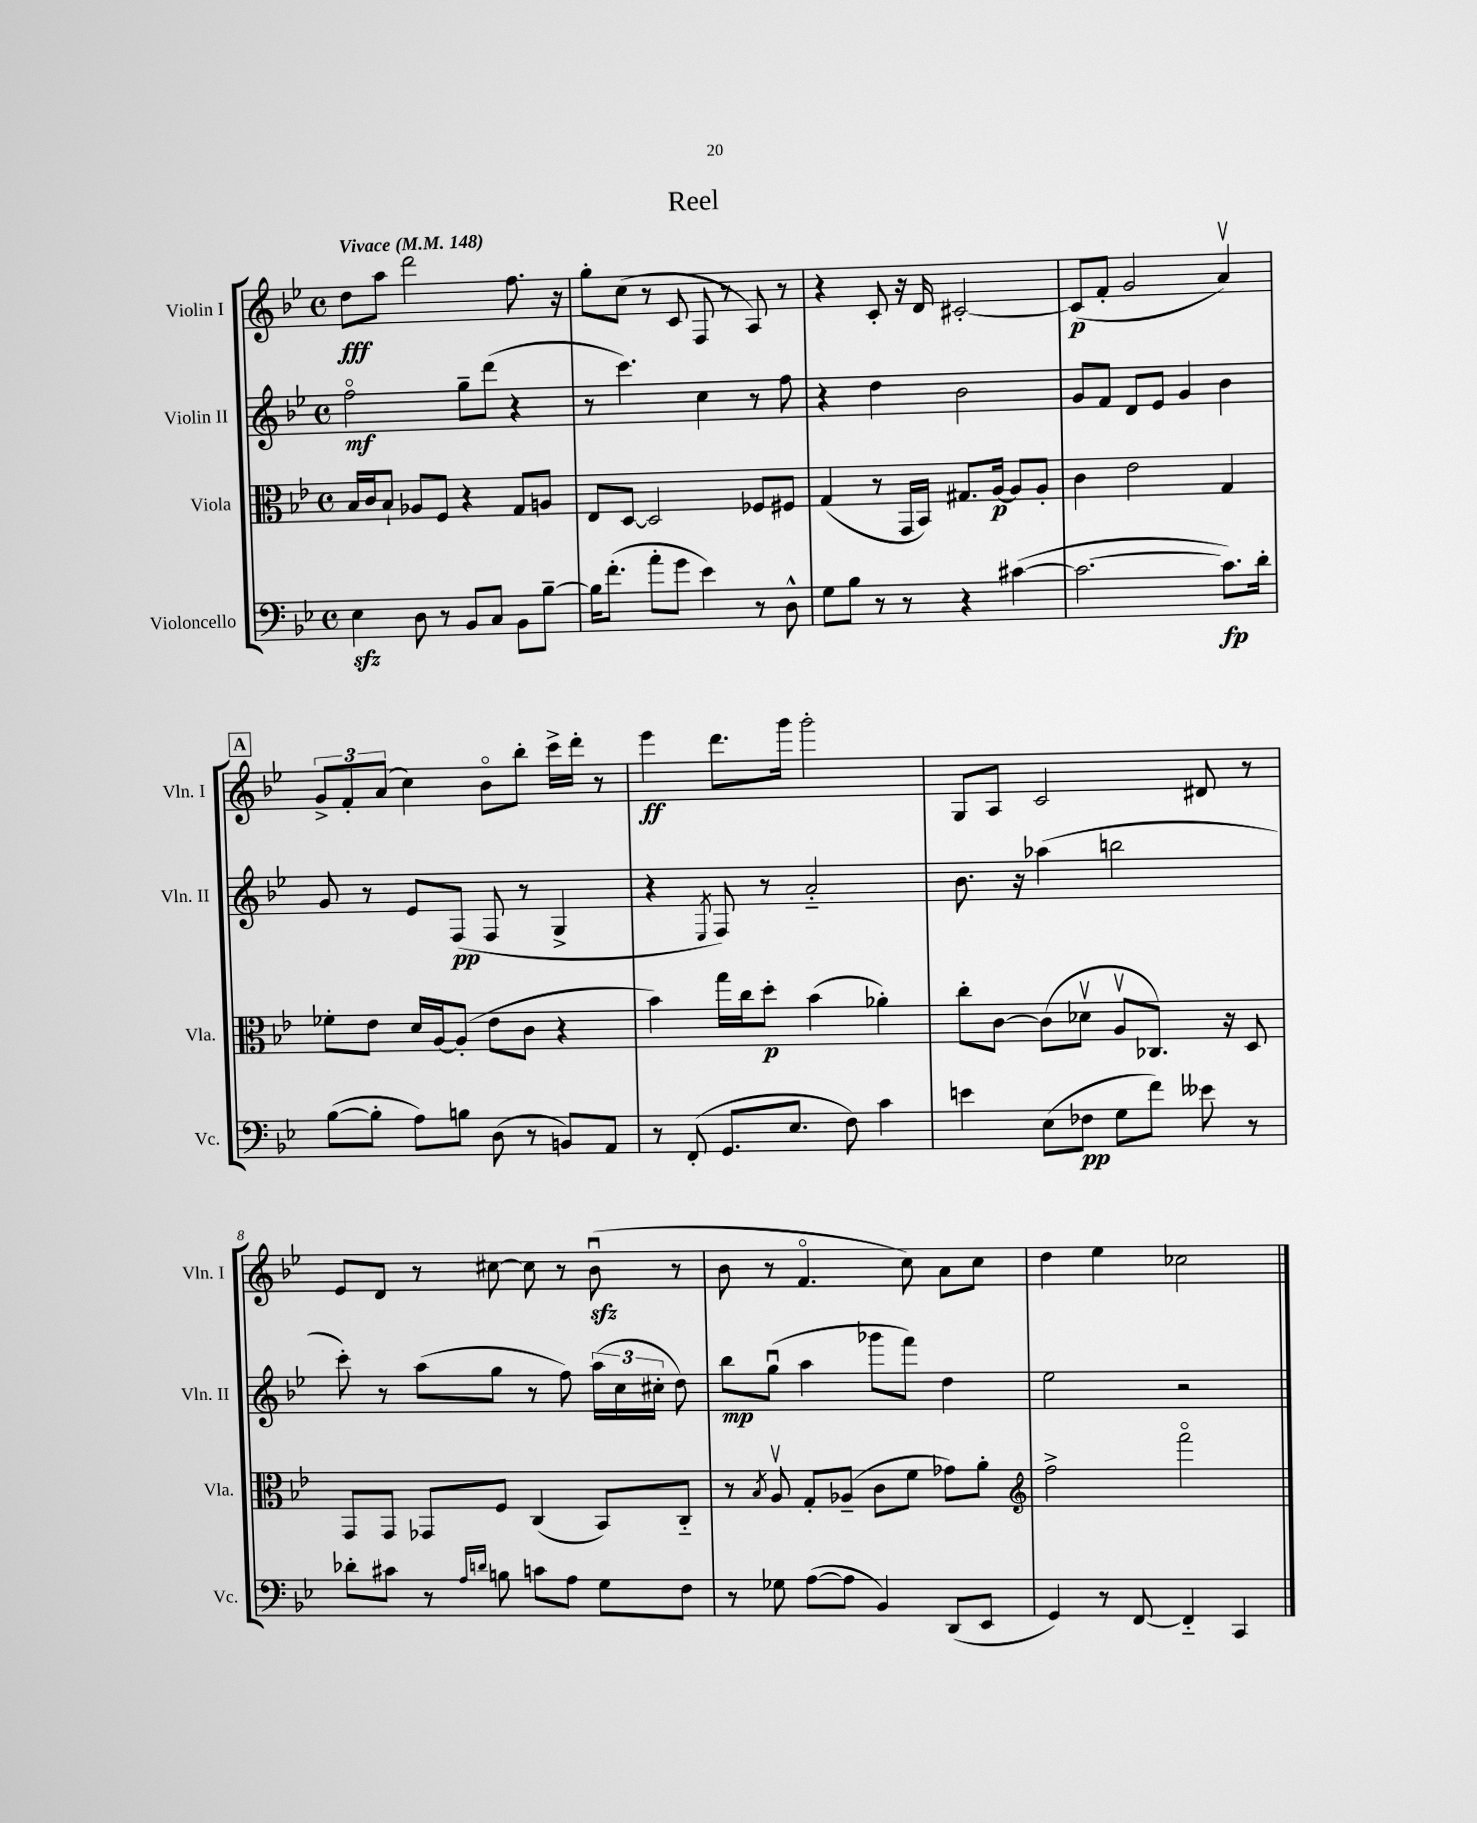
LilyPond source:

\header { title = "Reel" }
<<
\new StaffGroup <<
\new Staff = "s0" \with { instrumentName = "Violin I" shortInstrumentName = "Vln. I" } {
    \clef treble \key bes \major \defaultTimeSignature \time 4/4 \tempo "Vivace" 4 = 148
    \autoBeamOff d''8[\fff a''8] d'''2 f''8. r16 |
    g''8[-. c''8]( r8 c'8 f8 r8 a8) r8 |
    r4 c'8-. r16 d'16 cis'2~-. |
    cis'8[\p( f'8]-. g'2 a'4\upbow) |
    \mark \markup { \box "A" } \tuplet 3/2 { g'8[-> f'8-. a'8]( } c''4) bes'8[\flageolet bes''8]-. c'''16[-> d'''16]-. r8 |
    ees'''4\ff d'''8.[ g'''16] g'''2-. |
    g8[ a8] c'2 dis'8 r8 |
    ees'8[ d'8] r8 cis''8~ cis''8 r8 bes'8\downbow\sfz( r8 |
    bes'8 r8 f'4.\flageolet c''8) a'8[ c''8] |
    d''4 ees''4 ces''2 \bar "|." |
}
\new Staff = "s1" \with { instrumentName = "Violin II" shortInstrumentName = "Vln. II" } {
    \clef treble \key bes \major \defaultTimeSignature \time 4/4
    \autoBeamOff f''2\flageolet\mf g''8[-- d'''8]( r4 |
    r8 c'''4.) c''4 r8 f''8 |
    r4 d''4 bes'2 |
    g'8[ f'8] d'8[ ees'8] g'4 bes'4 |
    \mark \markup { \box "A" } g'8 r8 ees'8[ f8]\pp( f8 r8 g4-> |
    r4 \acciaccatura { ees8 } f8) r8 a'2-_ |
    bes'8. r16 aes''4( b''2 |
    c'''8-.) r8 a''8[( g''8] r8 f''8) \tuplet 3/2 { a''16[( c''16 cis''16]-. } d''8) |
    bes''8[\mp g''8]\downbow( a''4 ges'''8[ f'''8]) d''4 |
    ees''2 r2 \bar "|." |
}
\new Staff = "s2" \with { instrumentName = "Viola" shortInstrumentName = "Vla." } {
    \clef alto \key bes \major \defaultTimeSignature \time 4/4
    \autoBeamOff bes16[ c'16 bes8]-! aes8[ f8] r4 g8[ a8] |
    ees8[ d8]~ d2 fes8[ fis8] |
    g4( r8 g,16[ bes,16]) gis8.[ a16]~\p a8[ a8]-. |
    c'4 ees'2 g4 |
    \mark \markup { \box "A" } fes'8[-. ees'8] d'16[ a16~ a8]-.( ees'8[ c'8] r4 |
    bes'4) g''16[ c''16 d''8]-.\p bes'4( aes'4-.) |
    c''8[-. c'8]~ c'8[( des'8]\upbow a8[\upbow ces8.]) r16 d8 |
    g,8[ g,8] ges,8[ f8] c4( bes,8[) c8]-_ |
    r8 \acciaccatura { bes8 } a8\upbow g8[-. aes8]--( c'8[ f'8] ges'8[) a'8]-. |
    \clef treble f''2-> f'''2\flageolet \bar "|." |
}
\new Staff = "s3" \with { instrumentName = "Violoncello" shortInstrumentName = "Vc." } {
    \clef bass \key bes \major \defaultTimeSignature \time 4/4
    \autoBeamOff ees4\sfz d8 r8 bes,8[ c8] bes,8[ bes8]~-- |
    bes16[ f'8.]-.( a'8[-. g'8] ees'4) r8 d8-^ |
    g8[ bes8] r8 r8 r4 cis'4~( |
    cis'2.~ cis'8.[\fp) d'16]-. |
    \mark \markup { \box "A" } bes8[~( bes8]-. a8[) b8] d8( r8 b,8[) a,8] |
    r8 f,8-.( g,8.[ ees8.] f8) c'4 |
    e'4 ees8[( fes8]\pp g8[ f'8]) eeses'8 r8 |
    des'8[-. cis'8] r8 \grace { a16[ d'16] } b8 c'8[ a8] g8[ f8] |
    r8 ges8 a8[~( a8] bes,4) d,8[( ees,8] |
    g,4) r8 f,8~ f,4-_ c,4 \bar "|." |
}
>>
>>
